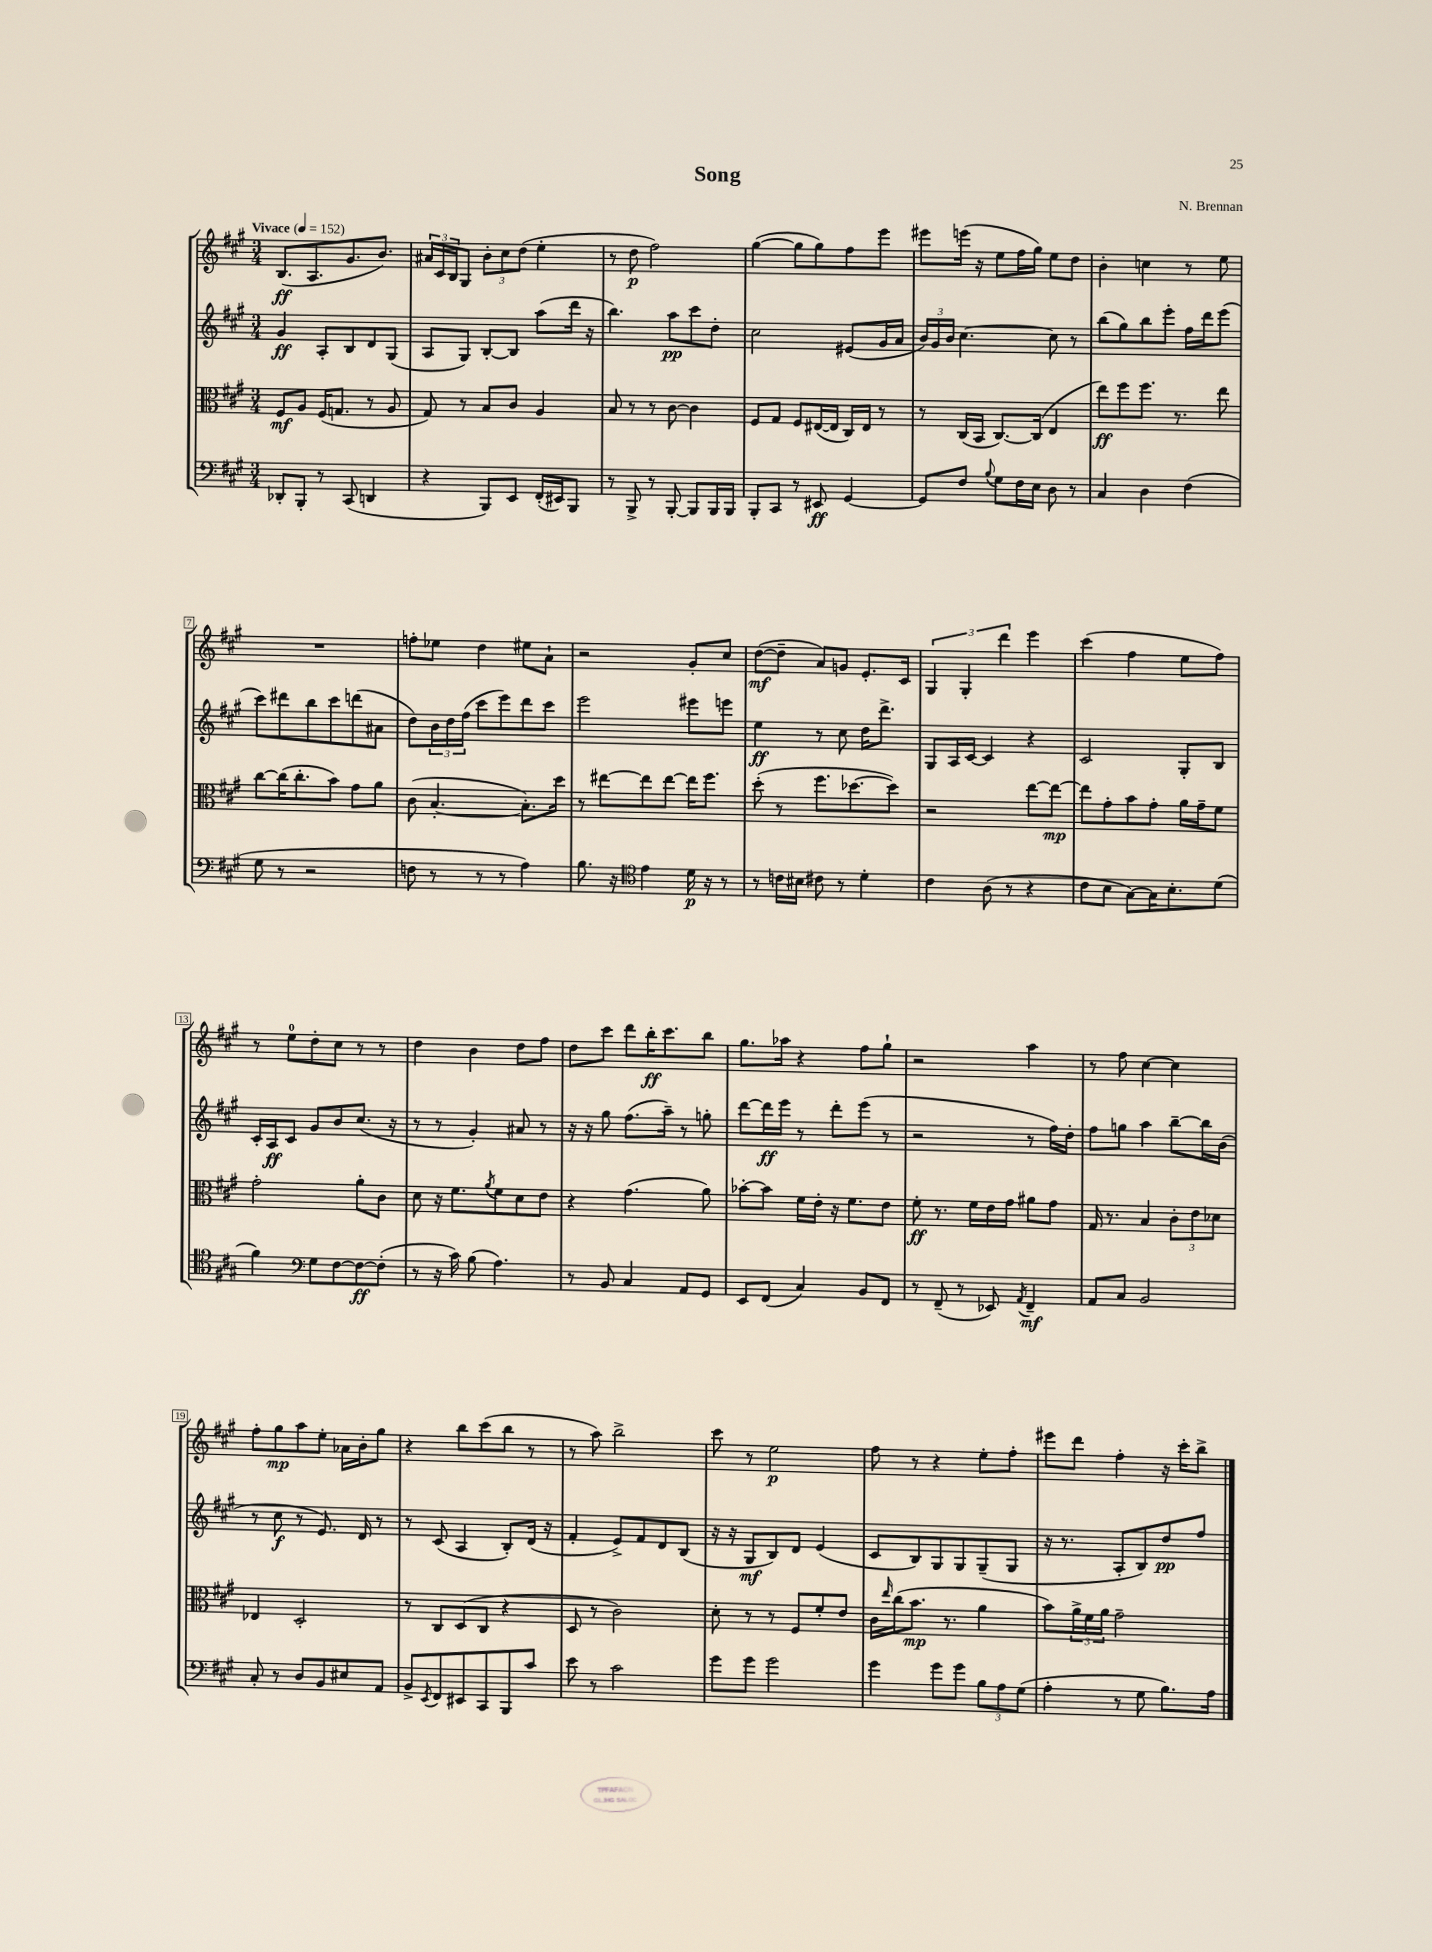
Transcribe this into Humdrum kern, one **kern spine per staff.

**kern	**dynam	**kern	**dynam	**kern	**dynam	**kern	**dynam
*part4	*part4	*part3	*part3	*part2	*part2	*part1	*part1
*staff4	*staff4	*staff3	*staff3	*staff2	*staff2	*staff1	*staff1
*clefF4	*	*clefC3	*	*clefG2	*	*clefG2	*
*k[f#c#g#]	*	*k[f#c#g#]	*	*k[f#c#g#]	*	*k[f#c#g#]	*
*M3/4	*	*M3/4	*	*M3/4	*	*M3/4	*
*MM152	*	*MM152	*	*MM152	*	*MM152	*
=1	=1	=1	=1	=1	=1	=1	=1
!	!	!	!	!	!	!LO:TX:a:B:t=Vivace	!
8DD-X'/L	.	8F#/L	mf	4g#/	ff	(8.B/L	ff
8BBB'/J	.	8A/J	.	.	.	.	.
.	.	.	.	.	.	8.A/	.
8r	.	(16F#/KL	.	8A'/L	.	.	.
.	.	8.Gn/J	.	.	.	.	.
(8CC#/	.	.	.	8B/	.	8.g#/	.
4DDn/	.	8r	.	8d/	.	.	.
.	.	.	.	.	.	8.b/J)	.
.	.	8A/	.	(8G#/J	.	.	.
=2	=2	=2	=2	=2	=2	=2	=2
4r	.	8G#/)	.	8A/L	.	24a#X/LL	.
.	.	.	.	.	.	24c#/	.
.	.	.	.	.	.	24B/J	.
.	.	8r	.	8G#/J)	.	8G#/J	.
8BBB/L)	.	8B/L	.	[8B'/L	.	12b'\L	.
.	.	.	.	.	.	12cc#\	.
8EE/J	.	8c#/J	.	8B/J]	.	.	.
.	.	.	.	.	.	(12dd\J	.
(16FF#'/LL	.	4A/	.	(8aa\L	.	4ee'\	.
16EE#X/J)	.	.	.	.	.	.	.
8BBB/J	.	.	.	16ddd\Jk	.	.	.
.	.	.	.	16r	.	.	.
=3	=3	=3	=3	=3	=3	=3	=3
8r	.	8B/	.	4.bb\)	.	8r	.
8BBB^/	.	8r	.	.	.	8dd\	p
8r	.	8r	.	.	.	2ff#\)	.
[8BBB'/	.	[8c#\	.	8aa\L	pp	.	.
8BBB/L]	.	4c#\]	.	8ccc#\	.	.	.
16BBB/L	.	.	.	8dd'\J	.	.	.
16BBB/JJ	.	.	.	.	.	.	.
=4	=4	=4	=4	=4	=4	=4	=4
8BBB'/L	.	8F#/L	.	2cc#\	.	([4gg#\	.
8CC#/J	.	8G#/J	.	.	.	.	.
8r	.	8F#/L	.	.	.	8gg#\L]	.
8EE#X/	ff	([16E#X/L	.	.	.	8gg#\)	.
.	.	16E#/JJ]	.	.	.	.	.
[4GG#/	.	16C#/LL)	.	(8e#X/L	.	8ff#\	.
.	.	16E#/JJ	.	.	.	.	.
.	.	8r	.	16g#/L	.	8eee\J	.
.	.	.	.	16a/JJ	.	.	.
=5	=5	=5	=5	=5	=5	=5	=5
8GG#/L]	.	8r	.	24b/LL)	.	8eee#X\L	.
.	.	.	.	24g#/	.	.	.
.	.	.	.	24b/JJ	.	.	.
8F#/J	.	(16C#/LL	.	[4.cc#\	.	(16eeen\Jk	.
.	.	16BB/JJ	.	.	.	16r	.
8qqB/	.	.	.	.	.	.	.
8G#\L	.	[8.C#/L)	.	.	.	8ee\L	.
16F#\L	.	.	.	.	.	16ff#\L	.
16E\JJ	.	(16C#/Jk]	.	.	.	16gg#\JJ)	.
8D\	.	4E/	.	8cc#\]	.	8ee\L	.
8r	.	.	.	8r	.	8dd\J	.
=6	=6	=6	=6	=6	=6	=6	=6
4C#/	.	8ee\L)	ff	(8bb\L	.	4b'\	.
.	.	8ff#\	.	8gg#\)	.	.	.
4D\	.	8.ff#\J	.	8bb\	.	4ccn\	.
.	.	.	.	8eee'\J	.	.	.
.	.	8.r	.	.	.	.	.
(4F#\	.	.	.	16ff#\LL	.	8r	.
.	.	.	.	16ddd\J	.	.	.
.	.	8ee\	.	(8eee\J	.	8ee\	.
!!LO:LB:g=z
=7	=7	=7	=7	=7	=7	=7	=7
8G#\	.	[8cc#\L	.	8ccc#\L)	.	2.r	.
8r	.	(16cc#\K]	.	8ddd#X\	.	.	.
.	.	8.cc#'\	.	.	.	.	.
2r	.	.	.	8bb\	.	.	.
.	.	8b\J)	.	8ccc#\	.	.	.
.	.	8g#\L	.	(8dddn\	.	.	.
.	.	8a\J	.	8a#X\J	.	.	.
=8	=8	=8	=8	=8	=8	=8	=8
8Fn\	.	(8c#\	.	8dd\L)	.	8ffn'\L	.
8r	.	[4.B'/	.	24b\L	.	8ee-X\J	.
.	.	.	.	24dd\	.	.	.
.	.	.	.	(24ff#\JJ	.	.	.
8r	.	.	.	8ccc#\L	.	4dd\	.
8r	.	.	.	8eee\)	.	.	.
4A\)	.	8.B'\L])	.	8ddd\	.	8ee#X\L	.
.	.	.	.	8ccc#\J	.	8a`\J	.
.	.	16dd\Jk	.	.	.	.	.
=9	=9	=9	=9	=9	=9	=9	=9
8.B\	.	8r	.	2eee\	.	2r	.
.	.	[8ee#X\L	.	.	.	.	.
16r	.	.	.	.	.	.	.
*clefC4	*	*	*	*	*	*	*
4e\	.	8ee#\]	.	.	.	.	.
.	.	[8ee#\J	.	.	.	.	.
16d\	p	16ee#\KL]	.	8eee#X\L	.	8g#'/L	.
16r	.	8.ff#\J	.	.	.	.	.
8r	.	.	.	8eeen\J	.	8cc#/J	.
=10	=10	=10	=10	=10	=10	=10	=10
8r	.	(8dd'\	.	4ee\	ff	([8dd\L	mf
16cn\LL	.	8r	.	.	.	8dd~\J]	.
16B#X\JJ	.	.	.	.	.	.	.
8c#X\	.	8.ff#\L	.	8r	.	8a/L)	.
8r	.	.	.	8cc#\	.	8gn/J	.
.	.	[8.dd-X\	.	.	.	.	.
4d'\	.	.	.	16dd\KL	.	8.e'/L	.
.	.	.	.	8.ddd^\J	.	.	.
.	.	8dd-\J])	.	.	.	.	.
.	.	.	.	.	.	16c#/Jk	.
=11	=11	=11	=11	=11	=11	=11	=11
4c#\	.	2r	.	8G#/L	.	6G#/	.
.	.	.	.	16A/L	.	.	.
.	.	.	.	.	.	6G#'/	.
.	.	.	.	[16c#/JJ	.	.	.
(8A\	.	.	.	4c#/]	.	.	.
.	.	.	.	.	.	6ddd\	.
8r	.	.	.	.	.	.	.
4r	.	[8ee\L	.	4r	.	4eee\	.
.	.	8ee\J_	mp	.	.	.	.
=12	=12	=12	=12	=12	=12	=12	=12
8c#\L	.	8ee\L]	.	2c#/	.	(4ccc#\	.
8B\J	.	8g#'\	.	.	.	.	.
[8G#\L)	.	8b\	.	.	.	4ff#\	.
16G#\K]	.	8g#'\J	.	.	.	.	.
8.B'\	.	.	.	.	.	.	.
.	.	16a\LL	.	8G#'/L	.	8ee\L	.
.	.	16g#~\J	.	.	.	.	.
(8d\J	.	8f#\J	.	8B/J	.	8ff#\J)	.
!!LO:LB:g=z
=13	=13	=13	=13	=13	=13	=13	=13
4f#\)	.	2g#'\	.	16c#'/LL	.	8r	.
.	.	.	.	16A/J	ff	.	.
.	.	.	.	8c#/J	.	8ee\L	.
*clefF4	*	*	*	*	*	*	*
8G#\L	.	.	.	8g#/L	.	8dd'\	.
[8F#\	.	.	.	8b/	.	8cc#\J	.
8F#\_	ff	8a'\L	.	(8.cc#/J	.	8r	.
(8F#'\J]	.	8c#\J	.	.	.	8r	.
.	.	.	.	16r	.	.	.
=14	=14	=14	=14	=14	=14	=14	=14
8r	.	8d\	.	8r	.	4dd\	.
16r	.	16r	.	8r	.	.	.
16c#\)	.	8.f#\L	.	.	.	.	.
(8B\	.	.	.	4g#'/)	.	4b\	.
.	.	8qa/	.	.	.	.	.
4.A\)	.	8f#\	.	.	.	.	.
.	.	8d\	.	8a#X/	.	8dd\L	.
.	.	8e\J	.	8r	.	8ff#\J	.
=15	=15	=15	=15	=15	=15	=15	=15
8r	.	4r	.	16r	.	8dd\L	.
.	.	.	.	16r	.	.	.
8BB/	.	.	.	8gg#\	.	8ccc#\J	.
4C#/	.	(4.g#\	.	(8.ff#\L	.	8ddd\L	.
.	.	.	.	.	.	16bb'\K	ff
.	.	.	.	16aa~\Jk)	.	8.ccc#\	.
8AA/L	.	.	.	8r	.	.	.
8GG#/J	.	8a\)	.	8ggn'\	.	8bb\J	.
=16	=16	=16	=16	=16	=16	=16	=16
8EE/L	.	[8b-X'\L	.	[8ddd\L	.	8.gg#\L	.
(8FF#/J	.	8b-\J]	.	16ddd\L]	ff	.	.
.	.	.	.	16eee\JJ	.	16aa-X\Jk	.
4C#/)	.	16f#\LL	.	8r	.	4r	.
.	.	16e'\JJ	.	.	.	.	.
.	.	16r	.	8ddd'\L	.	.	.
.	.	8.f#\L	.	.	.	.	.
8BB/L	.	.	.	(8eee\J	.	8ff#\L	.
8FF#/J	.	8e\J	.	8r	.	8gg#`\J	.
=17	=17	=17	=17	=17	=17	=17	=17
8r	.	8f#'\	ff	2r	.	2r	.
(8FF#~/	.	8.r	.	.	.	.	.
8r	.	.	.	.	.	.	.
.	.	16f#\LL	.	.	.	.	.
8EE-X/)	.	16e\	.	.	.	.	.
.	.	16g#\JJ	.	.	.	.	.
8qAA/	.	.	.	.	.	.	.
4FF#~/	mf	8a#X\L	.	8r	.	4aa\	.
.	.	8g#\J	.	16ff#\LL)	.	.	.
.	.	.	.	16dd'\JJ	.	.	.
=18	=18	=18	=18	=18	=18	=18	=18
8AA/L	.	16G#/	.	8ff#\L	.	8r	.
.	.	8.r	.	.	.	.	.
8C#/J	.	.	.	8ggn\J	.	8ff#\	.
2BB/	.	4B/	.	4aa\	.	[4cc#\	.
.	.	12c#'\L	.	[8bb~\L	.	4cc#\]	.
.	.	12e\	.	.	.	.	.
.	.	.	.	16bb\L]	.	.	.
.	.	12d-X\J	.	.	.	.	.
.	.	.	.	(16b\JJ	.	.	.
!!LO:LB:g=z
=19	=19	=19	=19	=19	=19	=19	=19
8C#'/	.	4E-X/	.	8r	.	8ff#'\L	.
8r	.	.	.	8cc#\	f	8gg#\	mp
8D/L	.	2D'/	.	8r	.	8aa\	.
8BB/	.	.	.	8.e/)	.	8ee'\J	.
8E#X/	.	.	.	.	.	16a-X\LL	.
.	.	.	.	16d/	.	16b'\J	.
8AA/J	.	.	.	8r	.	8gg#\J	.
=20	=20	=20	=20	=20	=20	=20	=20
8BB^/L	.	8r	.	8r	.	4r	.
8qEE/	.	.	.	.	.	.	.
8FF#/	.	8C#/L	.	(8c#/	.	.	.
8EE#X/	.	(8D/	.	4A/	.	8bb\L	.
8CC#/	.	8C#/J	.	.	.	(8ccc#\	.
8BBB/	.	4r	.	8B'/L)	.	8bb\J	.
8c#/J	.	.	.	(16d/Jk	.	8r	.
.	.	.	.	16r	.	.	.
=21	=21	=21	=21	=21	=21	=21	=21
8e\	.	8D/	.	4f#'/	.	8r	.
8r	.	8r	.	.	.	8aa\)	.
2c#\	.	2c#\)	.	8e^/L)	.	2bb^\	.
.	.	.	.	8f#/	.	.	.
.	.	.	.	8d/	.	.	.
.	.	.	.	(8B/J	.	.	.
=22	=22	=22	=22	=22	=22	=22	=22
8g#\L	.	8d'\	.	16r	.	8ccc#\	.
.	.	.	.	16r	.	.	.
8g#\J	.	8r	.	8G#/L	mf	8r	.
2g#\	.	8r	.	8B/)	.	2ee\	p
.	.	8F#/L	.	8d/J	.	.	.
.	.	8f#'/	.	(4e/	.	.	.
.	.	8e/J	.	.	.	.	.
=23	=23	=23	=23	=23	=23	=23	=23
4g#\	.	16c#\LL	.	8c#/L	.	8ff#\	.
.	.	16qqee/	.	.	.	.	.
.	.	(16cc#\J	.	.	.	.	.
.	.	8.b\J	mp	8B/)	.	8r	.
8g#\L	.	.	.	8G#/	.	4r	.
.	.	8.r	.	.	.	.	.
8g#\J	.	.	.	8G#/	.	.	.
12B\L	.	4a\	.	(8G#~/	.	8ee'\L	.
12A\	.	.	.	.	.	.	.
.	.	.	.	8G#/J	.	8ff#'\J	.
(12G#\J	.	.	.	.	.	.	.
=24	=24	=24	=24	=24	=24	=24	=24
4A'\	.	8b\L)	.	16r	.	8eee#X\L	.
.	.	.	.	8.r	.	.	.
.	.	24a^\L	.	.	.	8ddd\J	.
.	.	24f#\	.	.	.	.	.
.	.	24a\JJ	.	.	.	.	.
8r	.	2g#~\	.	8A'/L	.	4ff#'\	.
8G#\	.	.	.	8B/)	.	.	.
8.B\L)	.	.	.	8dd/	pp	16r	.
.	.	.	.	.	.	16ccc#'\KL	.
.	.	.	.	8ff#/J	.	8bb^\J	.
16A\Jk	.	.	.	.	.	.	.
==	==	==	==	==	==	==	==
*-	*-	*-	*-	*-	*-	*-	*-
